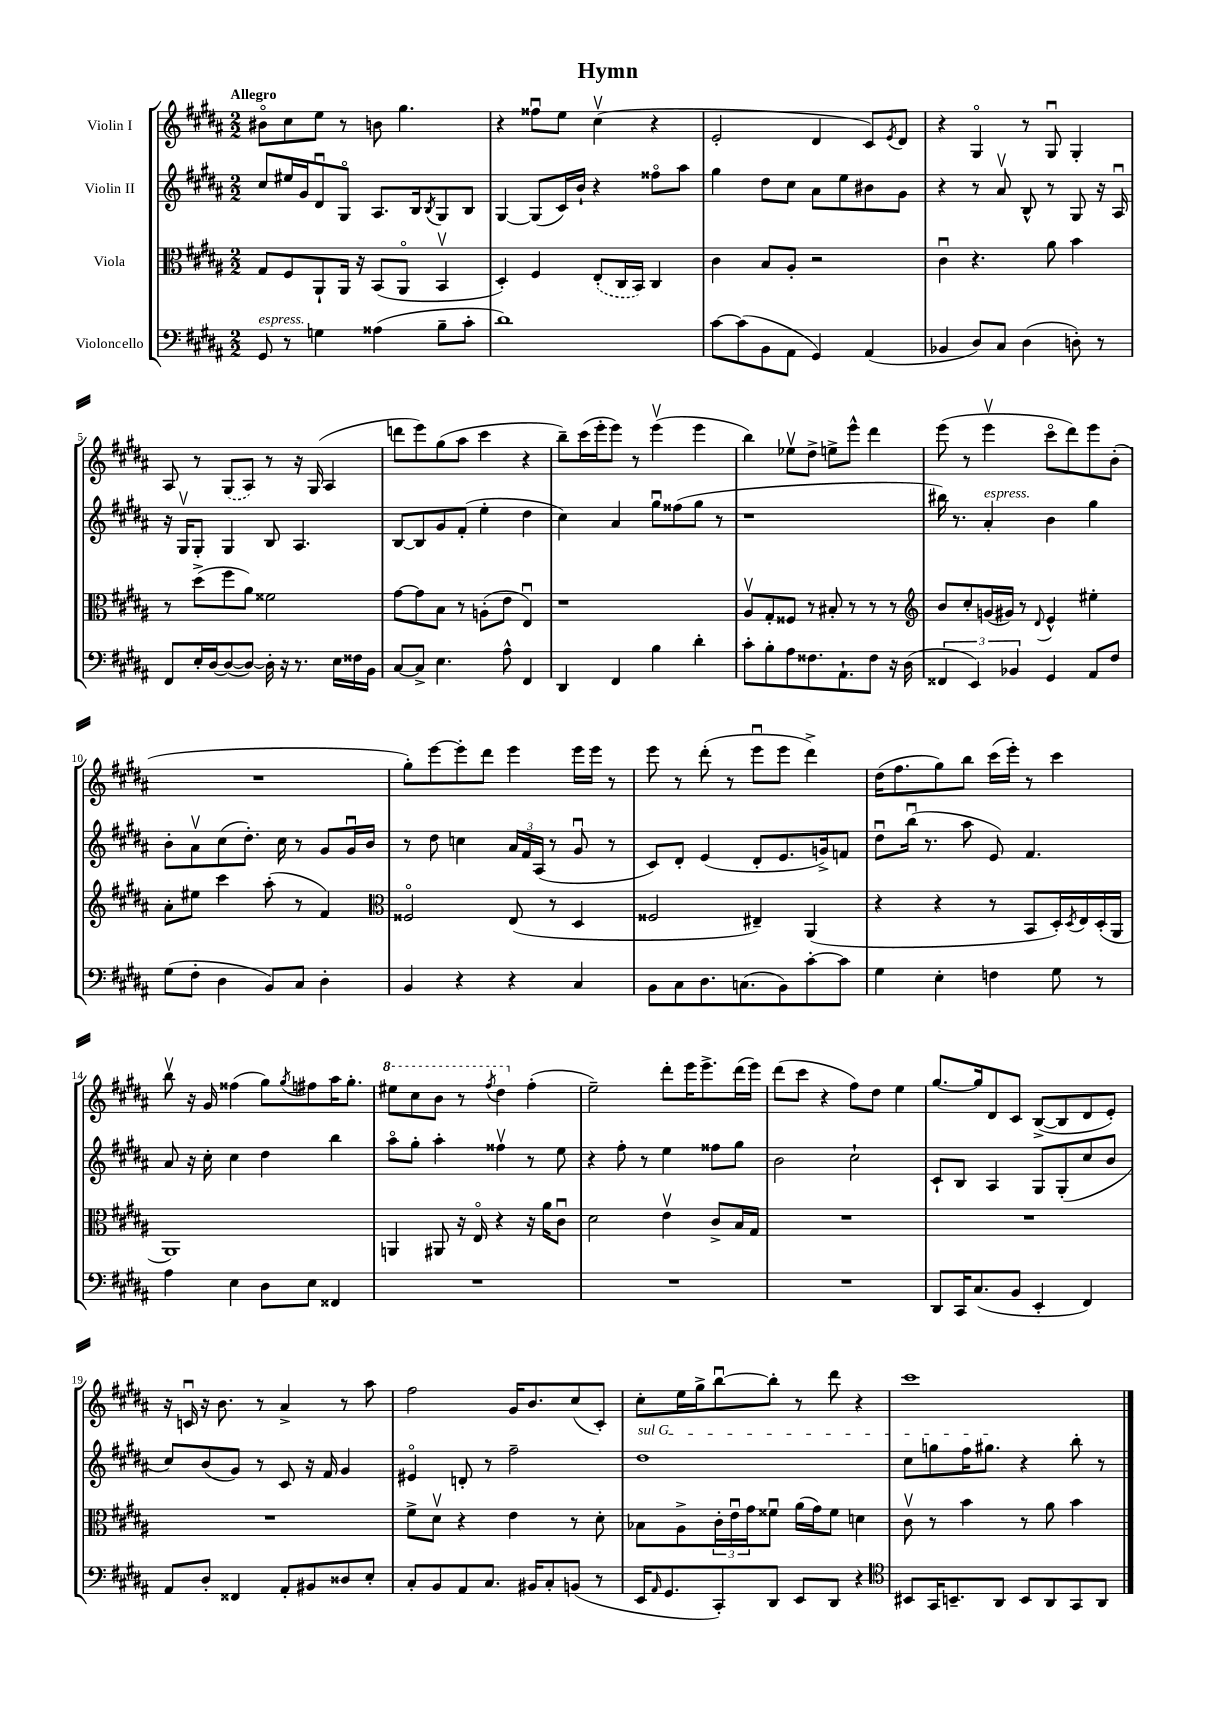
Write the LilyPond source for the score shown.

\header { title = "Hymn" }
<<
\new StaffGroup <<
\new Staff = "s0" \with { instrumentName = "Violin I" } {
    \clef treble \key b \major \numericTimeSignature \time 2/2 \tempo "Allegro"
    bis'8\flageolet cis''8 e''8 r8 b'8 gis''4. |
    r4 fisis''8\downbow e''8 cis''4\upbow( r4 |
    e'2-. dis'4 cis'8) \acciaccatura { e'8 } dis'8 |
    r4 gis4\flageolet r8 gis8\downbow gis4-. |
    ais8 r8 \once \slurDashed gis8( ais8) r8 r16 gis16( ais4 |
    d'''8 e'''8) gis''8( ais''8 cis'''4 r4 |
    b''8--) cis'''16( e'''16-. e'''8) r8 e'''4\upbow( e'''4 |
    b''4) ees''8\upbow dis''8-> e''8-> e'''8-^ dis'''4 |
    e'''8( r8 e'''4\upbow cis'''8\flageolet dis'''8) e'''8 b'8-.( |
    R1 |
    gis''8-.) e'''8~ e'''8-. dis'''8 e'''4 e'''16 e'''16 r8 |
    e'''8 r8 dis'''8-.( r8 e'''8\downbow e'''8 dis'''4->) |
    dis''16( fis''8. gis''8) b''8 cis'''16( e'''16-.) r8 cis'''4 |
    b''8\upbow r16 gis'16 fisis''4( gis''8) \acciaccatura { gis''8 } fis''8 ais''16 gis''8.-. |
    \ottava #1 eis'''8 cis'''8 b''8 r8 \acciaccatura { fis'''8 } dis'''4 \ottava #0 fis''4-.( |
    e''2--) dis'''8-. e'''16 e'''8.-> dis'''16( e'''16) |
    dis'''8( cis'''8 r4 fis''8) dis''8 e''4 |
    gis''8.~ gis''16 dis'8 cis'8 b8~->( b8 dis'8 e'8-.) |
    r16 c'16\downbow r16 b'8. r8 ais'4-> r8 ais''8 |
    fis''2 gis'16 b'8. cis''8( cis'8-.) |
    cis''8-. e''16 gis''16-> b''8~\downbow b''8-. r8 dis'''8 r4 |
    cis'''1 \bar "|." |
}
\new Staff = "s1" \with { instrumentName = "Violin II" } {
    \clef treble \key b \major \numericTimeSignature \time 2/2
    cis''8 eis''16 gis'16 dis'8\downbow gis8\flageolet ais8. b16 \acciaccatura { b8 } gis8 b8 |
    gis4~ gis8( cis'16) b'16-! r4 fisis''8\flageolet ais''8 |
    gis''4 dis''8 cis''8 ais'8 e''8 bis'8 gis'8 |
    r4 r8 ais'8\upbow b8-^ r8 gis8 r16 ais16\downbow |
    r16 gis16\upbow gis8-. gis4 b8 ais4. |
    b8~ b8 gis'8 fis'8-.( e''4-. dis''4 |
    cis''4) ais'4 gis''8\downbow fisis''8( gis''8 r8 |
    r1 |
    bis''16) r8. ais'4-.^\markup { \italic "espress." } b'4 gis''4 |
    b'8-. ais'8\upbow cis''8( dis''8.-.) cis''16 r8 gis'8 gis'16\downbow b'16 |
    r8 dis''8 c''4 \tuplet 3/2 { ais'16 fis'16 ais16( } r8 gis'8\downbow r8 |
    cis'8) dis'8-. e'4( dis'8-. e'8. g'16->) f'8 |
    dis''8\downbow b''16\downbow( r8. ais''8 e'8) fis'4. |
    ais'8 r16 cis''16-. cis''4 dis''4 b''4 |
    ais''8\flageolet gis''8-. ais''4-. fisis''4\upbow r8 e''8 |
    r4 fis''8-. r8 e''4 fisis''8 gis''8 |
    b'2 cis''2-! |
    cis'8-! b8 ais4 gis8 gis8-.( cis''8 b'8 |
    cis''8) b'8( gis'8) r8 cis'8 r16 fis'16 gis'4 |
    eis'4\flageolet d'8-. r8 fis''2-- |
    \once \override TextSpanner.bound-details.left.text = \markup { \italic "sul G" } dis''1\startTextSpan |
    cis''8 g''8 fis''16 gis''8.\stopTextSpan r4 b''8-. r8 \bar "|." |
}
\new Staff = "s2" \with { instrumentName = "Viola" } {
    \clef alto \key b \major \numericTimeSignature \time 2/2
    gis8 fis8 ais,8-! ais,16 r16 b,8( ais,8\flageolet b,4\upbow |
    dis4-.) fis4 \once \slurDashed e8-.( cis16 b,16) cis4 |
    cis'4 b8 ais8-. r2 |
    cis'4\downbow r4. ais'8 b'4 |
    r8 dis''8->( fis''8 ais'8) fisis'2 |
    gis'8~ gis'8 b8 r8 a8-.( e'8 e4\downbow) |
    r1 |
    ais8\upbow gis8-. fisis8 r8 bis8-. r8 r8 r8 |
    \clef treble b'8 cis''8-. g'16( gis'16) r8 \appoggiatura { dis'8 } e'4-^ eis''4-. |
    ais'8-. eis''8 cis'''4 ais''8-.( r8 fis'4) |
    \clef alto fisis2\flageolet e8( r8 dis4 |
    fisis2 eis4--) ais,4( |
    r4 r4 r8 b,8 dis16-.) \acciaccatura { dis8 } e16 dis16-.( ais,16 |
    ais,1) |
    a,4 ais,8 r16 e16\flageolet r4 r16 ais'16 cis'8\downbow |
    dis'2 e'4\upbow cis'8-> b16 gis16 |
    R1 |
    R1 |
    R1 |
    fis'8-> dis'8\upbow r4 e'4 r8 dis'8-. |
    bes8 ais8-> \tuplet 3/2 { cis'16-. e'16\downbow gis'16 } fisis'8\downbow ais'16( gis'16) fisis'8 d'4 |
    cis'8\upbow r8 b'4 r8 ais'8 b'4 \bar "|." |
}
\new Staff = "s3" \with { instrumentName = "Violoncello" } {
    \clef bass \key b \major \numericTimeSignature \time 2/2
    gis,8^\markup { \italic "espress." } r8 g4 aisis4( b8-- cis'8-. |
    dis'1) |
    cis'8~ cis'8( b,8 ais,8 gis,4) ais,4( |
    bes,4 dis8) cis8 dis4( d8-.) r8 |
    fis,8 e16-. dis16~ dis8~( dis8~) dis16-. r16 r8. e16 fisis16 b,16 |
    cis8~ cis8-> e4. ais8-^ fis,4 |
    dis,4 fis,4 b4 dis'4-. |
    cis'8-. b8-. ais8 fisis8. ais,8.-! fisis8 r16 dis16( |
    \tuplet 3/2 { fisis,4 e,4) bes,4 } gis,4 ais,8 fis8 |
    gis8( fis8-. dis4 b,8) cis8 dis4-. |
    b,4 r4 r4 cis4 |
    b,8 cis8 dis8. c8.( b,8) cis'8~-. cis'8 |
    gis4 e4-. f4 gis8 r8 |
    ais4 e4 dis8 e8 fisis,4 |
    R1 |
    R1 |
    R1 |
    dis,8 cis,16 cis8.( b,8 e,4-. fis,4) |
    ais,8 dis8-. fisis,4 ais,8-. bis,8 disis8 e8-. |
    cis8-. b,8 ais,8 cis8. bis,16 cis8-. b,8( r8 |
    e,16 \grace { ais,16 } gis,8. cis,8-.) dis,8 e,8 dis,8 r4 |
    \clef tenor bis,8 gis,16 b,8.-- ais,8 b,8 ais,8 gis,8 ais,8 \bar "|." |
}
>>
>>
